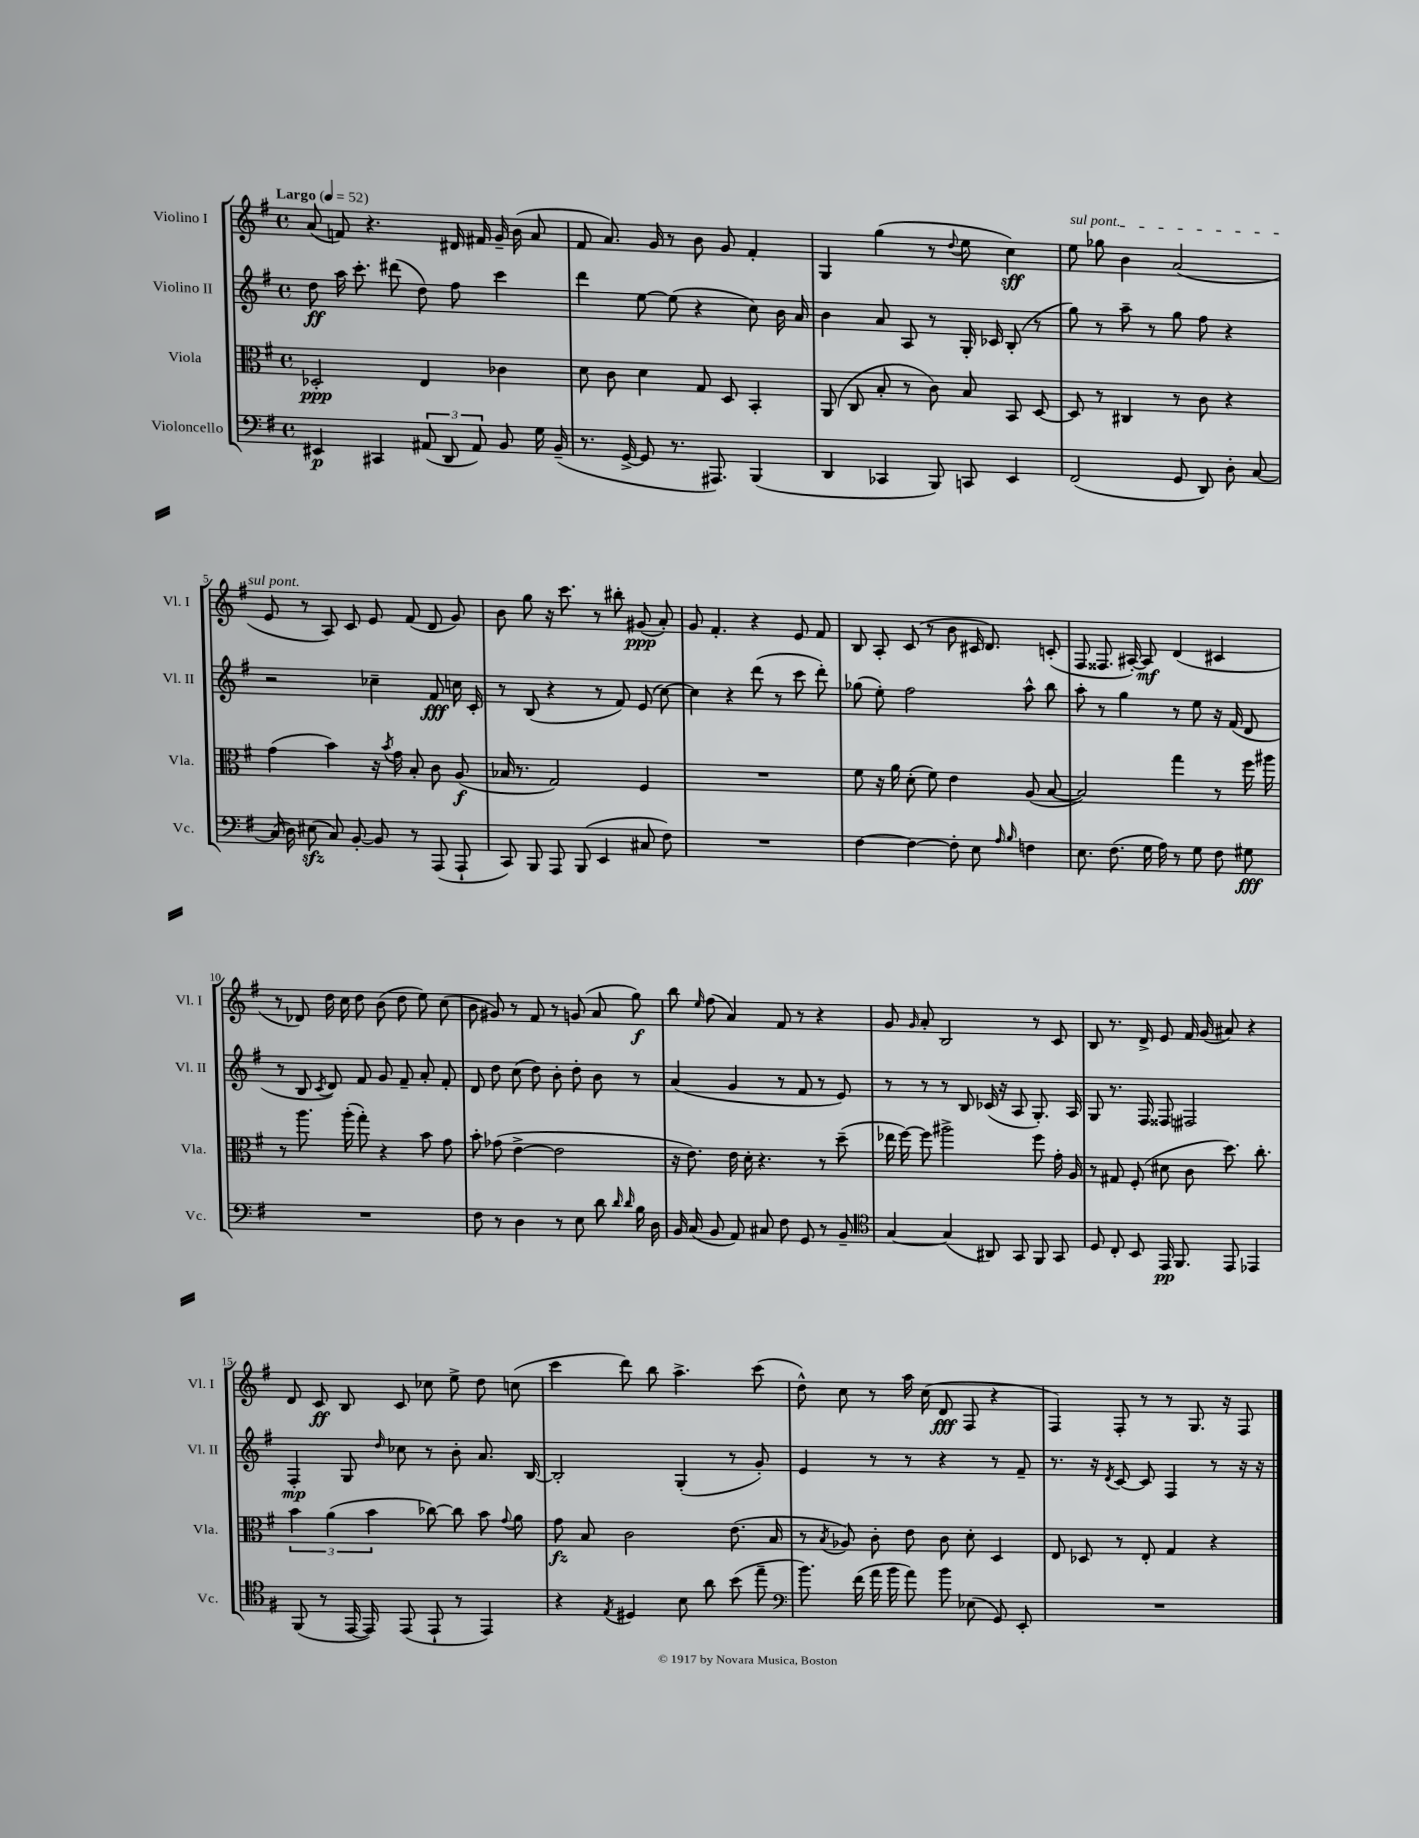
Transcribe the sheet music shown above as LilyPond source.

<<
\new StaffGroup <<
\new Staff = "s0" \with { instrumentName = "Violino I" shortInstrumentName = "Vl. I" } {
    \clef treble \key g \major \defaultTimeSignature \time 4/4 \tempo "Largo" 4 = 52
    \autoBeamOff a'8( f'8) r4. dis'16 fis'16 g'16-- b'16( a'8 |
    fis'8 a'8.) g'16 r8 b'8 g'8 fis'4-. |
    g4 g''4( r8 \appoggiatura { d''8 } e''8 c''4\sff) |
    \once \override TextSpanner.bound-details.left.text = \markup { \italic "sul pont." } e''8\startTextSpan ges''8 b'4 a'2( |
    e'8\stopTextSpan r8 a8) c'8 e'8 fis'8( d'8 g'8) |
    b'8 g''8 r16 c'''8. r8 bis''8-. gis'8\ppp( a'8-.) |
    g'8 fis'4.-. r4 e'8 fis'8 |
    b8 a8-. c'8( r8 b'8 cis'16 d'8.) c'8-.( |
    fis8 fisis8. ais16~-.) ais8\mf d'4( cis'4 |
    r8 des'8) d''16 c''16 d''8 b'8( d''8 e''8) c''8( |
    b'8 gis'8) r8 fis'8 r8 g'8( a'8 g''8\f) |
    b''8 \grace { e''16 } fis''8( a'4) fis'8 r8 r4 |
    g'8 \grace { g'16 } a'8-. b2 r8 c'8 |
    b8 r8. d'16-> e'8 fis'16 g'16( ais'8) r4 |
    d'8 c'8\ff b8 c'8 ces''8 e''8-> d''8 c''8( |
    c'''4 d'''8) b''8 a''4.-> c'''8( |
    d''8-^) c''8 r8 a''16 c''16( d'8\fff fis8 r4 |
    fis4) fis8-. r8 r8 g8. r16 fis8 \bar "|." |
}
\new Staff = "s1" \with { instrumentName = "Violino II" shortInstrumentName = "Vl. II" } {
    \clef treble \key g \major \defaultTimeSignature \time 4/4
    \autoBeamOff d''8\ff a''16 c'''8.-. dis'''8( d''8) fis''8 c'''4 |
    d'''4 e''8~ e''8( r4 c''8) b'16 a'16 |
    b'4 a'8 a8 r8 g16-. ces'16 b8-.( r8 |
    g''8) r8 a''8-- r8 g''8 fis''8 r4 |
    r2 ces''4-- fis'8\fff c''16 c'16-. |
    r8 b8( r4 r8 fis'8) e'8( c''8~) |
    c''4 r4 d'''8( r8 c'''8 d'''8-.) |
    ges''8( e''8-.) fis''2 a''8-^ b''8 |
    a''8-. r8 g''4 r8 e''8 r16 fis'16( d'8 |
    r8 b8 \acciaccatura { c'8 } d'8) fis'8 g'8 fis'8-- a'8-. fis'8-. |
    d'8 d''8 c''8( d''8) b'8-. d''8-. b'8 r8 |
    a'4( g'4 r8 fis'8 r8 e'8) |
    r8 r8 r8 b8 ces'16( r16 a8 g8.-.) a16 |
    g8 r8. fis16 fisis8 fis2 |
    fis4-.\mp g8 \grace { d''16 } ces''8 r8 b'8-. a'8. b16~ |
    b2-. g4-.( r8 g'8-.) |
    e'4 r8 r8 r4 r8 fis'8-- |
    r8. r16 \acciaccatura { d'8 } c'8~ c'8 fis4 r8 r16 r16 \bar "|." |
}
\new Staff = "s2" \with { instrumentName = "Viola" shortInstrumentName = "Vla." } {
    \clef alto \key g \major \defaultTimeSignature \time 4/4
    \autoBeamOff des2-.\ppp e4 ces'4 |
    d'8 c'8 d'4 g8 d8 b,4-. |
    a,8( c8 b8-. r8 c'8) b8 b,8 d8~ |
    d8 r8 cis4 r8 c'8 r4 |
    g'4( b'4) r16 \acciaccatura { b'8 } g'16 b8-. c'8 a8\f( |
    bes16 r8. g2) fis4 |
    R1 |
    fis'8 r16 a'16 d'8-.( fis'8) e'4 a8( b8~ |
    b2) g''4 r8 fis''16 ais''16 |
    r8 a''8. a''16-.( g''8-.) r4 b'8 g'8 |
    b'8-. ges'8( e'4~-> e'2 |
    r16 e'8.) e'16 d'16-. r4. r8 d''8--( |
    ees''16 fis''16~) fis''8 ais''2-> fis''8 g'16-. a16 |
    r8 gis8 fis8-.( dis'8 c'8 d''8.) c''8.-. |
    \tuplet 3/2 { b'4 a'4( b'4 } ces''8~) ces''8 b'8 \appoggiatura { g'8 } a'8 |
    g'8\fz b8 c'2 e'8.( b16 |
    r8 \acciaccatura { b8 } aes8) c'8-. e'8 c'8 d'8-. d4 |
    e8 des8 r8 e8-. g4 r4 \bar "|." |
}
\new Staff = "s3" \with { instrumentName = "Violoncello" shortInstrumentName = "Vc." } {
    \clef bass \key g \major \defaultTimeSignature \time 4/4
    \autoBeamOff eis,4\p cis,4 \tuplet 3/2 { ais,8( d,8 ais,8) } b,8 g16 b,16--( |
    r8. g,16~-> g,8 r8. ais,,8.) b,,4( |
    d,4 ces,4 b,,8) c,8 e,4 |
    fis,2( g,8 d,8) d8-. c8~ |
    c16( d16) eis8\sfz( c8) b,8~-. b,8 r8 a,,8( a,,8-! |
    c,8) b,,8 a,,8 b,,8( e,4 cis8 fis8) |
    R1 |
    fis4~ fis4~ fis8-. e8 \grace { a16 b16 } f4 |
    e8. fis8.( g16 a16) r8 g8 fis8 gis8\fff |
    R1 |
    fis8 r8 d4 r8 e8 d'8 \grace { d'16 d'16 } b16 d16 |
    b,16 c16( b,8 a,8) cis8 fis8 g,8 r8 b,8-- |
    \clef tenor g4~ g4( ais,8) g,8 fis,8 g,8 |
    d8 c8-. b,8 e,16\pp fis,8. e,8 ees,4 |
    fis,8( r8 e,16~ e,16) e,8( e,8-! r8 e,4) |
    r4 \acciaccatura { e8 } dis4 b8 a'8 b'8( e''8-- |
    \clef bass b'8.) fis'16( a'16 b'16 a'8) b'8 ees8( g,8) e,8-. |
    R1 \bar "|." |
}
>>
>>
